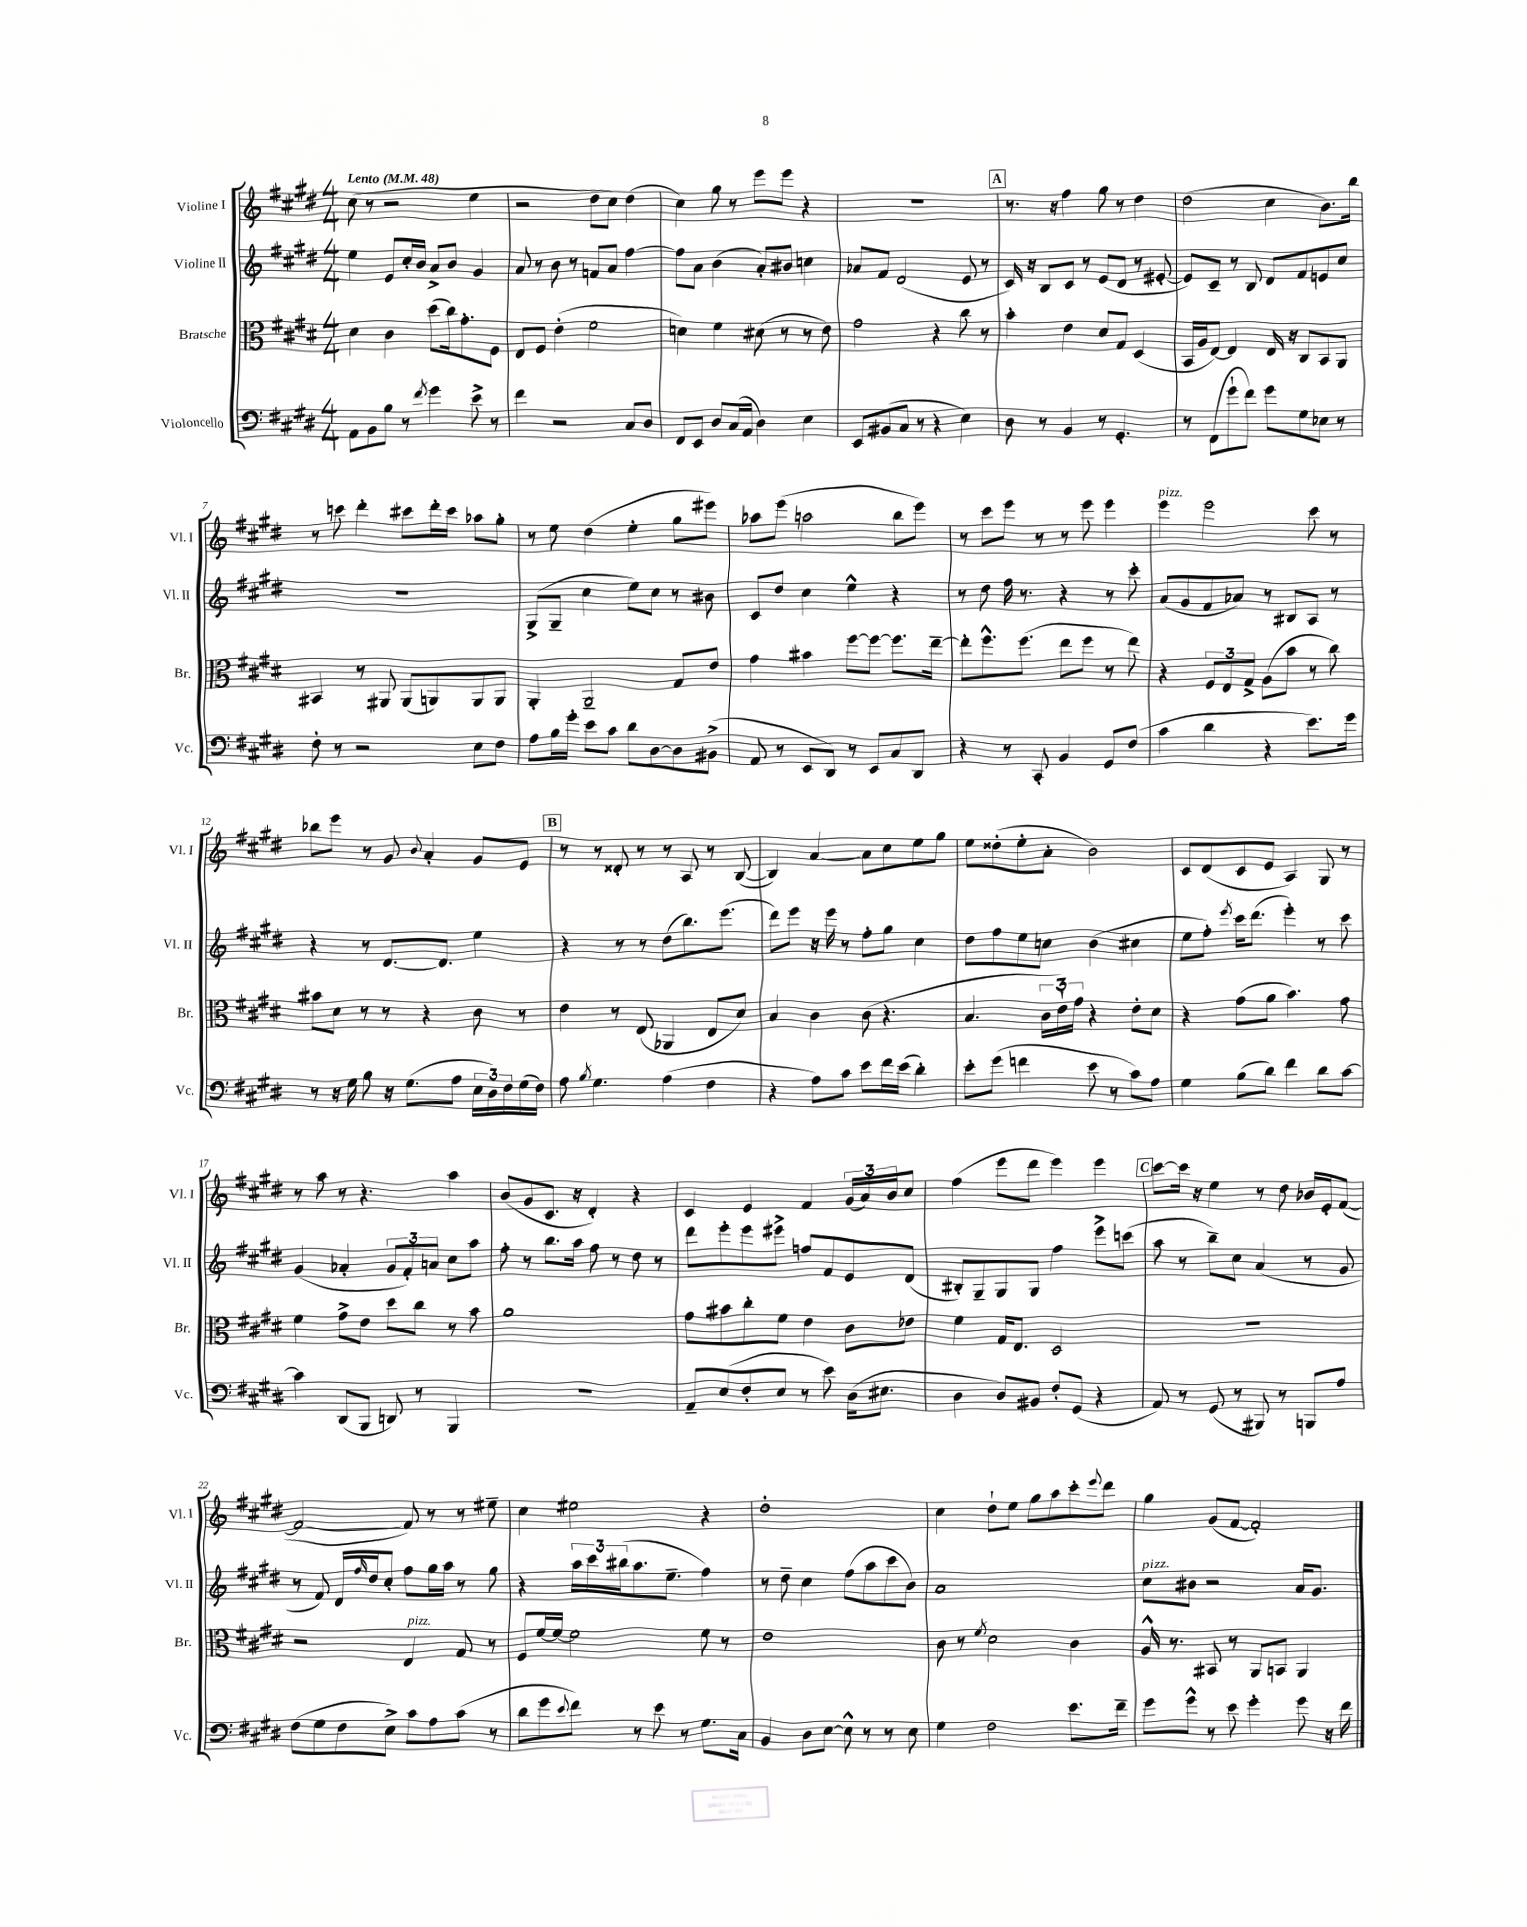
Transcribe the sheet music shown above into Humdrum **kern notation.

**kern	**kern	**kern	**kern
*part4	*part3	*part2	*part1
*staff4	*staff3	*staff2	*staff1
*I"Violoncello	*I"Bratsche	*I"Violine II	*I"Violine I
*I'Vc.	*I'Br.	*I'Vl. II	*I'Vl. I
*clefF4	*clefC3	*clefG2	*clefG2
*k[f#c#g#d#]	*k[f#c#g#d#]	*k[f#c#g#d#]	*k[f#c#g#d#]
*M4/4	*M4/4	*M4/4	*M4/4
*MM48	*MM48	*MM48	*MM48
=1	=1	=1	=1
!	!	!	!LO:TX:a:B:t=Lento
8AA\L	4d#\	4ee\	(8cc#\
8BB\	.	.	8r
8B\J	4c#\	8e/L	2r
8r	.	16cc#'/L	.
.	.	16b/JJ	.
8qf#/	.	.	.
4g#\	(8dd#\L	8a^/L	.
.	16cc#\k)	8b/J	.
.	8.g#'\	.	.
8e^\	.	4g#/	4ee\
8r	8F#\J	.	.
=2	=2	=2	=2
4f#\	8E/L	8a/	2r
.	8F#/J	8r	.
2r	(4e'\	8b\	.
.	.	8r	.
.	2f#\	8fn/L	8dd#\L
.	.	8a/J	8cc#\J)
8C#/L	.	[4ff#\	(4dd#\
8D#/J	.	.	.
=3	=3	=3	=3
8FF#/L	4dn\)	8ff#\L]	4cc#\)
8EE/J	.	8a\J	.
8D#/L	4f#\	(4b\	8gg#\
(16C#/L	.	.	8r
16AA/JJ	.	.	.
4D#\)	(8d#X\	8a'/L)	8eee\L
.	8r	8b#X/J	8eee\J
4E\	8r	4ccn\	4r
.	8e\)	.	.
=4	=4	=4	=4
8EE/L	2g#\	8a-X/L	1r
(8BB#X/	.	8f#/J	.
8C#/J	.	(2d#/	.
8r	.	.	.
4r	4r	.	.
4E\)	8cc#\	8e/	.
.	8r	8r	.
!!LO:REH:place=s1:t=A
=5	=5	=5	=5
8D#\	4b'\	16c#/)	8.r
.	.	16r	.
8r	.	8B/L	.
.	.	.	16r
4BB/	4e\	8c#/J	4ff#\
.	.	8r	.
8r	8d#/L	(8e/L	8gg#\
4.GG#'/	8G#/J	8d#/J	8r
.	(4D#/	8r	4dd#\
.	.	[8e#X'/	.
=6	=6	=6	=6
8r	16BB/LL	8e#/L])	(2dd#\
.	16A/J	.	.
(8FF#\L	[8E/J)	8c#~/J	.
8g#`\	4E/]	8r	.
8f#\J)	.	8B/	.
8g#\L	16E/	8d#/L	4cc#\
.	16r	.	.
8G#\	8C#/L	8f#/	.
8E-X\J	8BB/	8en/	8.b\L)
8r	8AA/J	8cc#/J	.
.	.	.	16bb\Jk
!!LO:LB:g=z
=7	=7	=7	=7
8F#'\	4BB#X/	1r	8r
8r	.	.	8cccn\
2r	8r	.	4ddd#'\
.	8AA#X/	.	.
.	(8AA#/L	.	8ccc#X\L
.	8AAn/)	.	16ddd#'\L
.	.	.	16ccc#\JJ
8E\L	8AA/	.	8aa-X\L
8F#\J	8AA/J	.	8gg#'\J
=8	=8	=8	=8
8A\L	4AA'/	(8G#^/L	8r
16B\L	.	8G#~/J	8ee\
16g#'\JJ	.	.	.
8e\L	2AA~/	4cc#\	(4dd#\
8c#\J	.	.	.
8d#\L	.	8ee\L)	4ee'\
[8D#\	.	8cc#\J	.
8D#\]	8G#/L	8r	8gg#\L
(8BB#X^\J	8e/J	8b#X\	8eee#X\J)
=9	=9	=9	=9
8AA/	4g#\	8c#/L	8aa-X\L
8r	.	8dd#/J	(8eee\J
8EE/L	4b#X\	4cc#\	2aan\
8DD#/J)	.	.	.
8r	[8ff#\L	4ee^^\	.
8EE/L	8ff#\J_	.	.
8C#/	8.ff#\L]	4r	8bb\L
8DD#/J	.	.	8eee\J)
.	[16ee~\Jk	.	.
=10	=10	=10	=10
4r	8ee'\L]	8r	8r
.	8.ff#^^\	8dd#\	8ccc#\L
8r	.	16ff#\	8eee\J
.	(8.ff#\J	8.r	.
8CC#'/	.	.	8r
4BB/	8ee\L	4r	8r
.	8ff#\J	.	8eee\
8GG#/L	8r	8r	4eee\
(8F#/J	8ee\)	8ccc#'\	.
=11	=11	=11	=11
!	!	!	!LO:TX:a:i:t=pizz.
4c#\	4r	(8a/L	4eee\
.	.	8g#/	.
4d#\	12F#/L	8f#/	2eee\
.	12E/	.	.
.	.	8a-X/J)	.
.	12G#^/J	.	.
4r	(8A\L	8r	.
.	8b\J	8B#X/L	.
8.e\L)	8r	8A/J	8ccc#\
.	8cc#\)	8r	8r
16g#\Jk	.	.	.
!!LO:LB:g=z
=12	=12	=12	=12
8r	8b#X\L	4r	8bb-X\L
16r	8d#\J	.	8eee\J
16G#\	.	.	.
8B\	8r	8r	8r
16r	8r	[8.d#/L	8g#/
(8.G#\L	.	.	.
.	.	.	8qqb/
.	4r	.	4a'/
.	.	8.d#/J]	.
8A\J	.	.	.
24E\LL	8c#\	4ee\	8g#/L
24D#\)	.	.	.
24F#\	.	.	.
(16G#\	8r	.	8e/J
16F#\JJ)	.	.	.
!!LO:REH:place=s1:t=B
=13	=13	=13	=13
8A\	4e\	4r	8r
8qB/	.	.	.
4.G#\	.	.	8r
.	8r	8r	8d##X'/
.	(8E/	8r	8r
(4A\	4AA-X/	(8dd#\L	8r
.	.	8.bb\)	8A/
4F#\	8E/L	.	8r
.	.	(8.eee\J	.
.	8d#/J)	.	([8B/
=14	=14	=14	=14
4r	4B/	8ddd#\L)	4B/])
.	.	8eee\J	.
8A\L)	4c#\	16r	[4a/
.	.	16eee\	.
8c#\J	.	8r	.
8e\L	(8c#\	8ff#'\L	8a\L]
16f#\L	4.r	8gg#\J	8cc#\
(16e\JJ	.	.	.
4d#'\)	.	4cc#\	8ee\
.	.	.	8gg#\J
=15	=15	=15	=15
8e'\L	4.B/	8dd#\L	8ee\L
(8g#\J	.	8ff#\	(8dd##X'\
4fn\	.	8ee\	8ee'\
.	24c#\LL	8ccn\J	8a'\J
.	24e`\)	.	.
.	24g#\JJ	.	.
8e\	4r	(4b\	2b\)
8r	.	.	.
8c#\L)	8e'\L	4cc#X\	.
8A\J	8d#\J	.	.
=16	=16	=16	=16
4G#\	4r	8ee\L	8c#/L
.	.	8ff#'\J)	(8d#/
.	.	8qeee/	.
(8B\L	(8g#\L	16ccc#\KL	8c#/
.	.	(8.ddd#\J	.
8d#\J)	8a\J	.	8e/J
4f#\	4.b\)	4eee'\)	4A/)
8d#\L	.	8r	8G#/
[8c#\J	8g#\	8ccc#\	8r
!!LO:LB:g=z
=17	=17	=17	=17
4c#\]	4f#\	(4g#/	8r
.	.	.	8aa\
(8DD#/L	8g#^\L	4a-X'/	8r
8BBB/J	8e\J	.	4.r
8DDn/)	8dd#\L	12g#/L	.
.	.	12f#'/)	.
8r	8cc#\J	.	.
.	.	12an/J	.
4BBB/	8r	8cc#\L	4aa\
.	8b\	8aa\J	.
=18	=18	=18	=18
1r	1a	8ff#'\	(8b/L
.	.	8r	8g#/
.	.	8.bb\L	8.c#/J
.	.	16aa\Jk	16r
.	.	8ff#\	4d#'/)
.	.	8r	.
.	.	8dd#\	4r
.	.	8r	.
=19	=19	=19	=19
8AA~/L	8g#\L	8ddd#\L	4c#/
(8E/	8b#X\	8eee'\	.
8F#'/	8cc#'\	8eee\	4e/
8E/J	8f#\J	8eee#X^\J	.
8r	4e\	8ffn/L	4f#/
8e\)	.	8f#/	.
(16D#\KL	8c#\L	8e/	(24g#/LL
.	.	.	24a/)
8.E#X\J	.	.	.
.	.	.	24b/J
.	8e-X\J	(8d#/J	8cc#/J
=20	=20	=20	=20
4D#\	4f#\	8B#X'/L)	(4ff#\
.	.	8G#~/	.
8D#/L)	16G#/KL	8G#/	8eee\L
.	8.E/J	.	.
8BB#X/J	.	8G#/J	8ddd#\J
8F#'/L	2D#/	4ff#\	4eee\)
(8GG#/J	.	.	.
4r	.	8eee^\L	4eee\
.	.	(8cccn\J	.
!!LO:REH:place=s1:t=C
=21	=21	=21	=21
8AA/)	1r	8aa\	[8ccc#\L
8r	.	8r	16ccc#\Jk]
.	.	.	16r
(8GG#/	.	8bb~\L)	4ee\
8r	.	8cc#\J	.
8BBB#X/)	.	(4a/	8r
8r	.	.	8dd#\
8BBBn/L	.	8r	16b-X/LL
.	.	.	16e'/J
8A/J	.	8g#/	([8f#/J
!!LO:LB:g=z
=22	=22	=22	=22
(8F#\L	2r	8r	2f#/_
8G#\	.	8f#/)	.
8F#\	.	16d#/LL	.
.	.	16qqff#/	.
.	.	16dd#/J	.
8E^\J)	.	8cc#'/J	.
!	!LO:TX:a:i:t=pizz.	!	!
8c#\L	4E/	8ff#\L	8f#/])
8A\	.	16gg#\L	8r
.	.	16aa\JJ	.
(8c#\J	8G#/	8r	8r
8r	8r	8gg#\	8ee#X~\
=23	=23	=23	=23
8d#\L	8F#/L	4r	4cc#\
8g#\	[16f#/L	.	.
.	16f#/JJ_	.	.
8qqe/	.	.	.
8f#\J)	2f#\]	24aa\LL	2ee#X\
.	.	24ccc#\	.
.	.	(24bb#X\J	.
8r	.	8.aa\	.
8e\	.	.	.
.	.	8.ee~\J	.
8r	.	.	.
8.G#\L	8f#\	4ff#\)	4r
.	8r	.	.
16C#\Jk	.	.	.
=24	=24	=24	=24
4BB/	1e	8r	1dd#'
.	.	8dd#~\	.
8D#\L	.	4cc#\	.
[8E\J	.	.	.
8E^^\]	.	(8ff#\L	.
8r	.	8aa\	.
8r	.	8ccc#\	.
8E\	.	8b\J)	.
=25	=25	=25	=25
4G#\	8c#\	1a	4cc#\
.	8r	.	.
.	8qf#/	.	.
2F#\	2d#\	.	8dd#`\L
.	.	.	8ee\J
.	.	.	8gg#\L
.	.	.	8aa\
8.e\L	4c#\	.	8ccc#'\
.	.	.	8qqeee/
.	.	.	8ddd#\J
16f#~\Jk	.	.	.
=26	=26	=26	=26
!	!	!LO:TX:a:i:t=pizz.	!
8g#\L	16A^^/	8cc#\L	4gg#\
.	8.r	.	.
8g#^^\J	.	8b#X\J	.
8r	8BB#X/	2r	(8g#/L
8e\	8r	.	[8f#/J
4g#'\	8AA/L	.	2f#'/])
.	8BBn/J	.	.
8g#\	4AA/	16a/KL	.
.	.	8.g#/J	.
16r	.	.	.
16f#\	.	.	.
==	==	==	==
*-	*-	*-	*-
